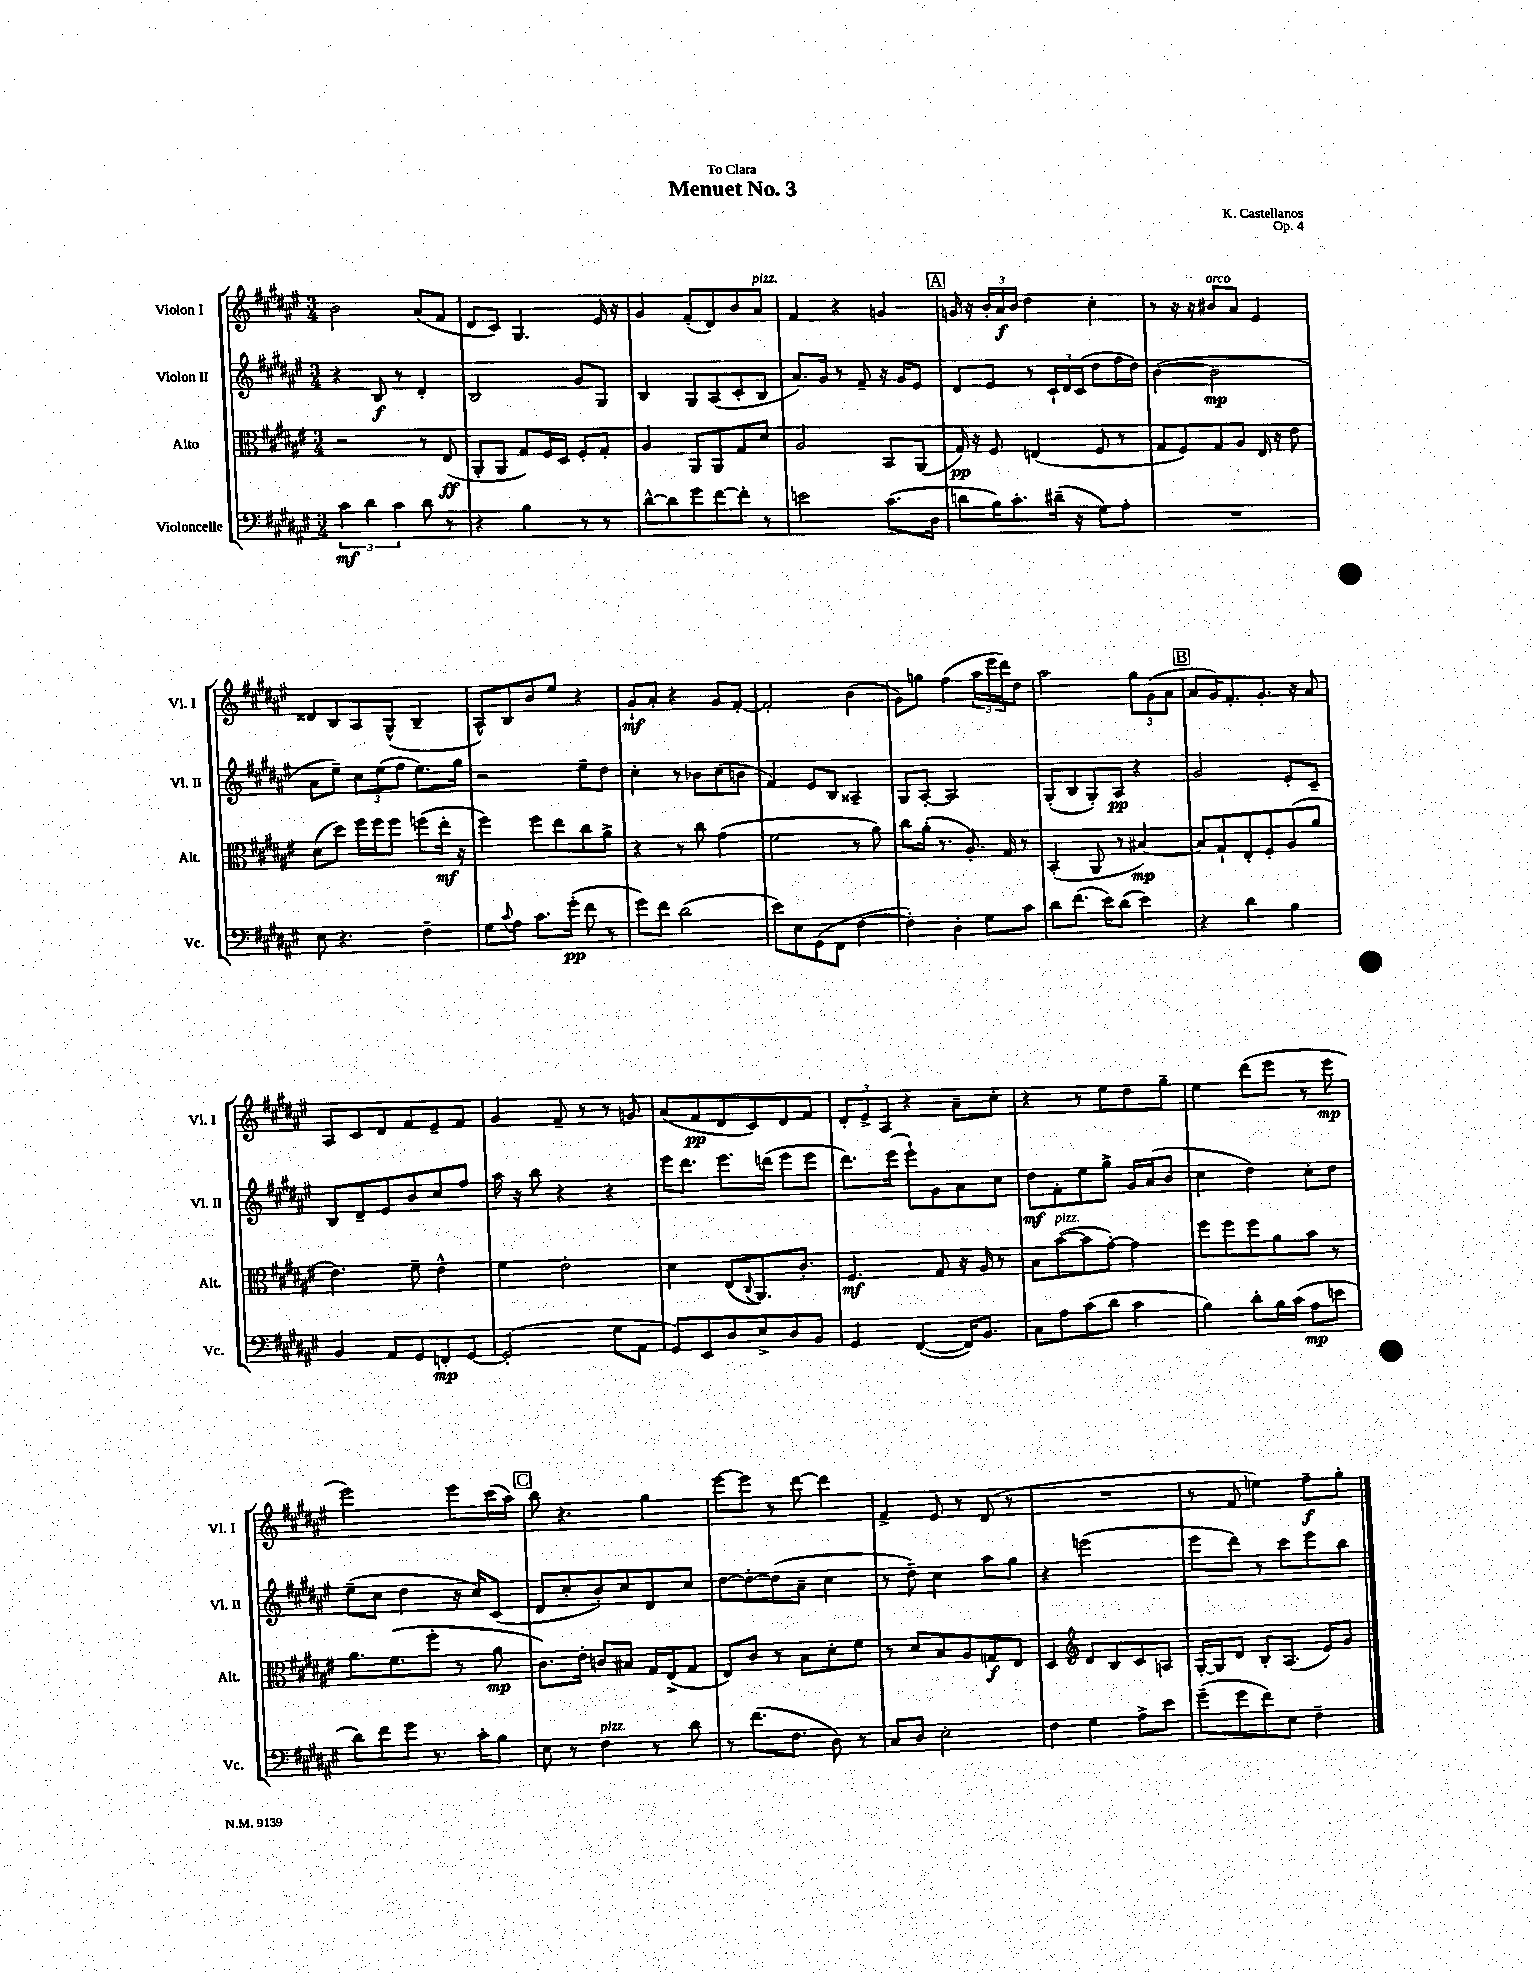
\header { title = "Menuet No. 3" composer = "K. Castellanos" dedication = "To Clara" opus = "Op. 4" }
<<
\new StaffGroup <<
\new Staff = "s0" \with { instrumentName = "Violon I" shortInstrumentName = "Vl. I" } {
    \clef treble \key fis \major \numericTimeSignature \time 3/4
    b'2 ais'8( fis'8 |
    dis'8 cis'8) gis4. eis'16 r16 |
    gis'4 fis'8-.( dis'8) b'8 ais'8^\markup { \italic "pizz." } |
    fis'4 r4 g'4 |
    \mark \markup { \box "A" } g'16 r16 \tuplet 3/2 { b'16-. ais'16\f b'16 } dis''4 cis''4-. |
    r8 r16 r16 bis'8^\markup { \italic "arco" } ais'8 eis'4 |
    disis'8 b8 ais8 gis8-^( b4-- |
    ais8-^) b8 b'8 eis''8 r4 |
    gis'8-!\mf ais'8-. r4 gis'8 fis'8~-. |
    fis'2-. b'4( |
    gis'8) g''8 fis''4( \tuplet 3/2 { ais''16 eis'''16 dis'''16) } dis''8 |
    ais''2 \tuplet 3/2 { gis''8 gis'8( ais'8 } |
    \mark \markup { \box "B" } ais'8 gis'16) fis'8.-. gis'8.-. r16 ais'8 |
    ais8 cis'8 dis'8 fis'8 eis'8-- fis'8 |
    gis'4 fis'8-- r8 r8 g'8 |
    ais'8( fis'8\pp dis'8 cis'8) dis'8 fis'8 |
    \tuplet 3/2 { dis'8-. eis'8-> ais8 } r4 ais'8-- cis''8-. |
    r4 r8 eis''8 dis''8 gis''8-- |
    eis''4 dis'''8( eis'''8 r8 eis'''8\mp |
    eis'''2) eis'''8 cis'''16( ais''16) |
    \mark \markup { \box "C" } b''8 r4. gis''4 |
    eis'''8~ eis'''8 r8 dis'''8~ dis'''4 |
    fis'4-> eis'8 r8 dis'8( r8 |
    R2. |
    r8 fis'8 e''4) fis''8--\f gis''8-. \bar "|." |
}
\new Staff = "s1" \with { instrumentName = "Violon II" shortInstrumentName = "Vl. II" } {
    \clef treble \key fis \major \numericTimeSignature \time 3/4
    r4 b8\f r8 dis'4-. |
    b2 gis'8 gis8 |
    b4 gis8 ais8( cis'8-. b8 |
    ais'8.) gis'16 r8 fis'8-- r16 gis'16 eis'8 |
    \mark \markup { \box "A" } dis'8 eis'8 r8 \tuplet 3/2 { cis'16-! dis'16 cis'16( } dis''8 fis''16 dis''16) |
    b'4~( b'2\mp |
    ais'8 eis''8--) \tuplet 3/2 { cis''8 eis''8( fis''8 } eis''8.) gis''16 |
    r2 eis''8-- dis''8 |
    cis''4-. r8 bes'8 cis''8( b'8 |
    fis'4) eis'8 b8 aisis4-- |
    gis8 ais8~-. ais2 |
    gis8-.( b8 gis8-.) ais8\pp r4 |
    \mark \markup { \box "B" } gis'2 eis'8-. cis'8-- |
    b8 dis'8-- eis'8 b'8 cis''8 fis''8 |
    ais''16 r16 b''8 r4 r4 |
    eis'''16 dis'''8. eis'''8. d'''16( eis'''8 eis'''8 |
    dis'''8.) eis'''16( eis'''8-!) gis'8 ais'8 cis''8 |
    dis''8\mf fis'8-. eis''8 gis''8-> gis'16 ais'16( b'8 |
    cis''4 dis''4) cis''8-. dis''8 |
    eis''8--( cis''8 dis''4 r16 cis''16) cis'8( |
    \mark \markup { \box "C" } dis'8 cis''8-. b'8-.) cis''8 dis'8 cis''8 |
    dis''8~ dis''8~-. dis''8( ais'8-- cis''4 |
    r8 dis''8--) cis''4 ais''8 gis''8 |
    r4 e'''2( |
    eis'''8 dis'''8) r8 cis'''8 eis'''8 b''8 \bar "|." |
}
\new Staff = "s2" \with { instrumentName = "Alto" shortInstrumentName = "Alt." } {
    \clef alto \key fis \major \numericTimeSignature \time 3/4
    r2 r8 eis8\ff( |
    ais,8-. ais,8 gis8) fis16 dis16 fis8-. gis8-. |
    ais4 ais,8 ais,8 gis8 dis'8 |
    ais2 b,8 ais,8( |
    \mark \markup { \box "A" } gis16\pp) r16 fis8 e4( fis8 r8 |
    gis8 fis8) gis8 ais8 eis16 r16 eis'8 |
    dis'8( dis''8) fis''16 fis''16 fis''8 f''8( eis''16-.\mf r16 |
    fis''4) fis''8 eis''8 cis''8 ais'8-> |
    r4 r8 cis''8 gis'4( |
    fis'2 r8 ais'8) |
    cis''8 ais'16-.( r8. ais8.-.) gis16 r8 |
    b,4-.( ais,8 r8 bis4~\mp) |
    \mark \markup { \box "B" } bis8 gis8-! eis8-. fis8-. ais8( ais'8 |
    eis'4.) fis'8-- eis'4-^ |
    fis'4 eis'2-. |
    dis'4 eis8( \appoggiatura { cis8 } ais,8.) cis'8.-. |
    fis4.\mf gis8 r16 ais16 r8 |
    b8 b'8~^\markup { \italic "pizz." }( b'8 gis'8~-.) gis'4 |
    fis''8 fis''8 fis''8 ais'8 b'8 r8 |
    ais'8. fis'8.( fis''8-. r8 ais'8\mp |
    \mark \markup { \box "C" } cis'8.) eis'16-. c'8 bis8 gis16 eis16->( gis8 |
    eis8) cis'8 r8 b8 dis'8-. fis'8 |
    r8 dis'8 b8 ais8 g8\f eis8 |
    dis4 \clef treble dis'8 b8 cis'8 a8 |
    gis16~-. gis16 dis'8 b8-. ais8.( eis'16) gis'8 \bar "|." |
}
\new Staff = "s3" \with { instrumentName = "Violoncelle" shortInstrumentName = "Vc." } {
    \clef bass \key fis \major \numericTimeSignature \time 3/4
    \tuplet 3/2 { cis'4\mf dis'4 cis'4 } dis'8 r8 |
    r4 b4 r8 r8 |
    dis'8~-^ dis'8 gis'8 fis'8~ fis'8-. r8 |
    e'2 cis'8.( dis16 |
    \mark \markup { \box "A" } d'8 b16) cis'8.-. dis'16--( r16 gis8) ais8-. |
    R2. |
    eis8 r4. fis4-- |
    gis8 \appoggiatura { cis'8 } ais8 cis'8. gis'16-.\pp( fis'8 r8 |
    gis'8) fis'8 dis'2( |
    eis'8) eis8 gis,8( fis,8 fis4~ |
    fis4-.) dis4-. gis8 cis'8 |
    dis'8 fis'8.( eis'16) dis'8( eis'4) |
    \mark \markup { \box "B" } r4 dis'4 b4 |
    b,4 ais,8 gis,8 f,8-.\mp gis,8~ |
    gis,2-.( gis8 ais,8 |
    gis,8) eis,8 dis8 eis8-> dis8 b,8 |
    gis,4 fis,4~( fis,16) b,8. |
    cis8 ais8 cis'8( dis'8 cis'4 |
    b4) dis'8-. b16 cis'16( ais8\mp e'8 |
    dis'8) fis'8 gis'8 r8. cis'16-. b8 |
    \mark \markup { \box "C" } eis8 r8 fis4^\markup { \italic "pizz." } r8 dis'8 |
    r8 fis'8.( fis8. dis8) r8 |
    cis8 dis8 eis2-. |
    fis4 gis4 ais8-> eis'8 |
    gis'8--( gis'8 fis'8) eis8 fis4-- \bar "|." |
}
>>
>>
\layout { \context { \Score \remove "Bar_number_engraver" } }
